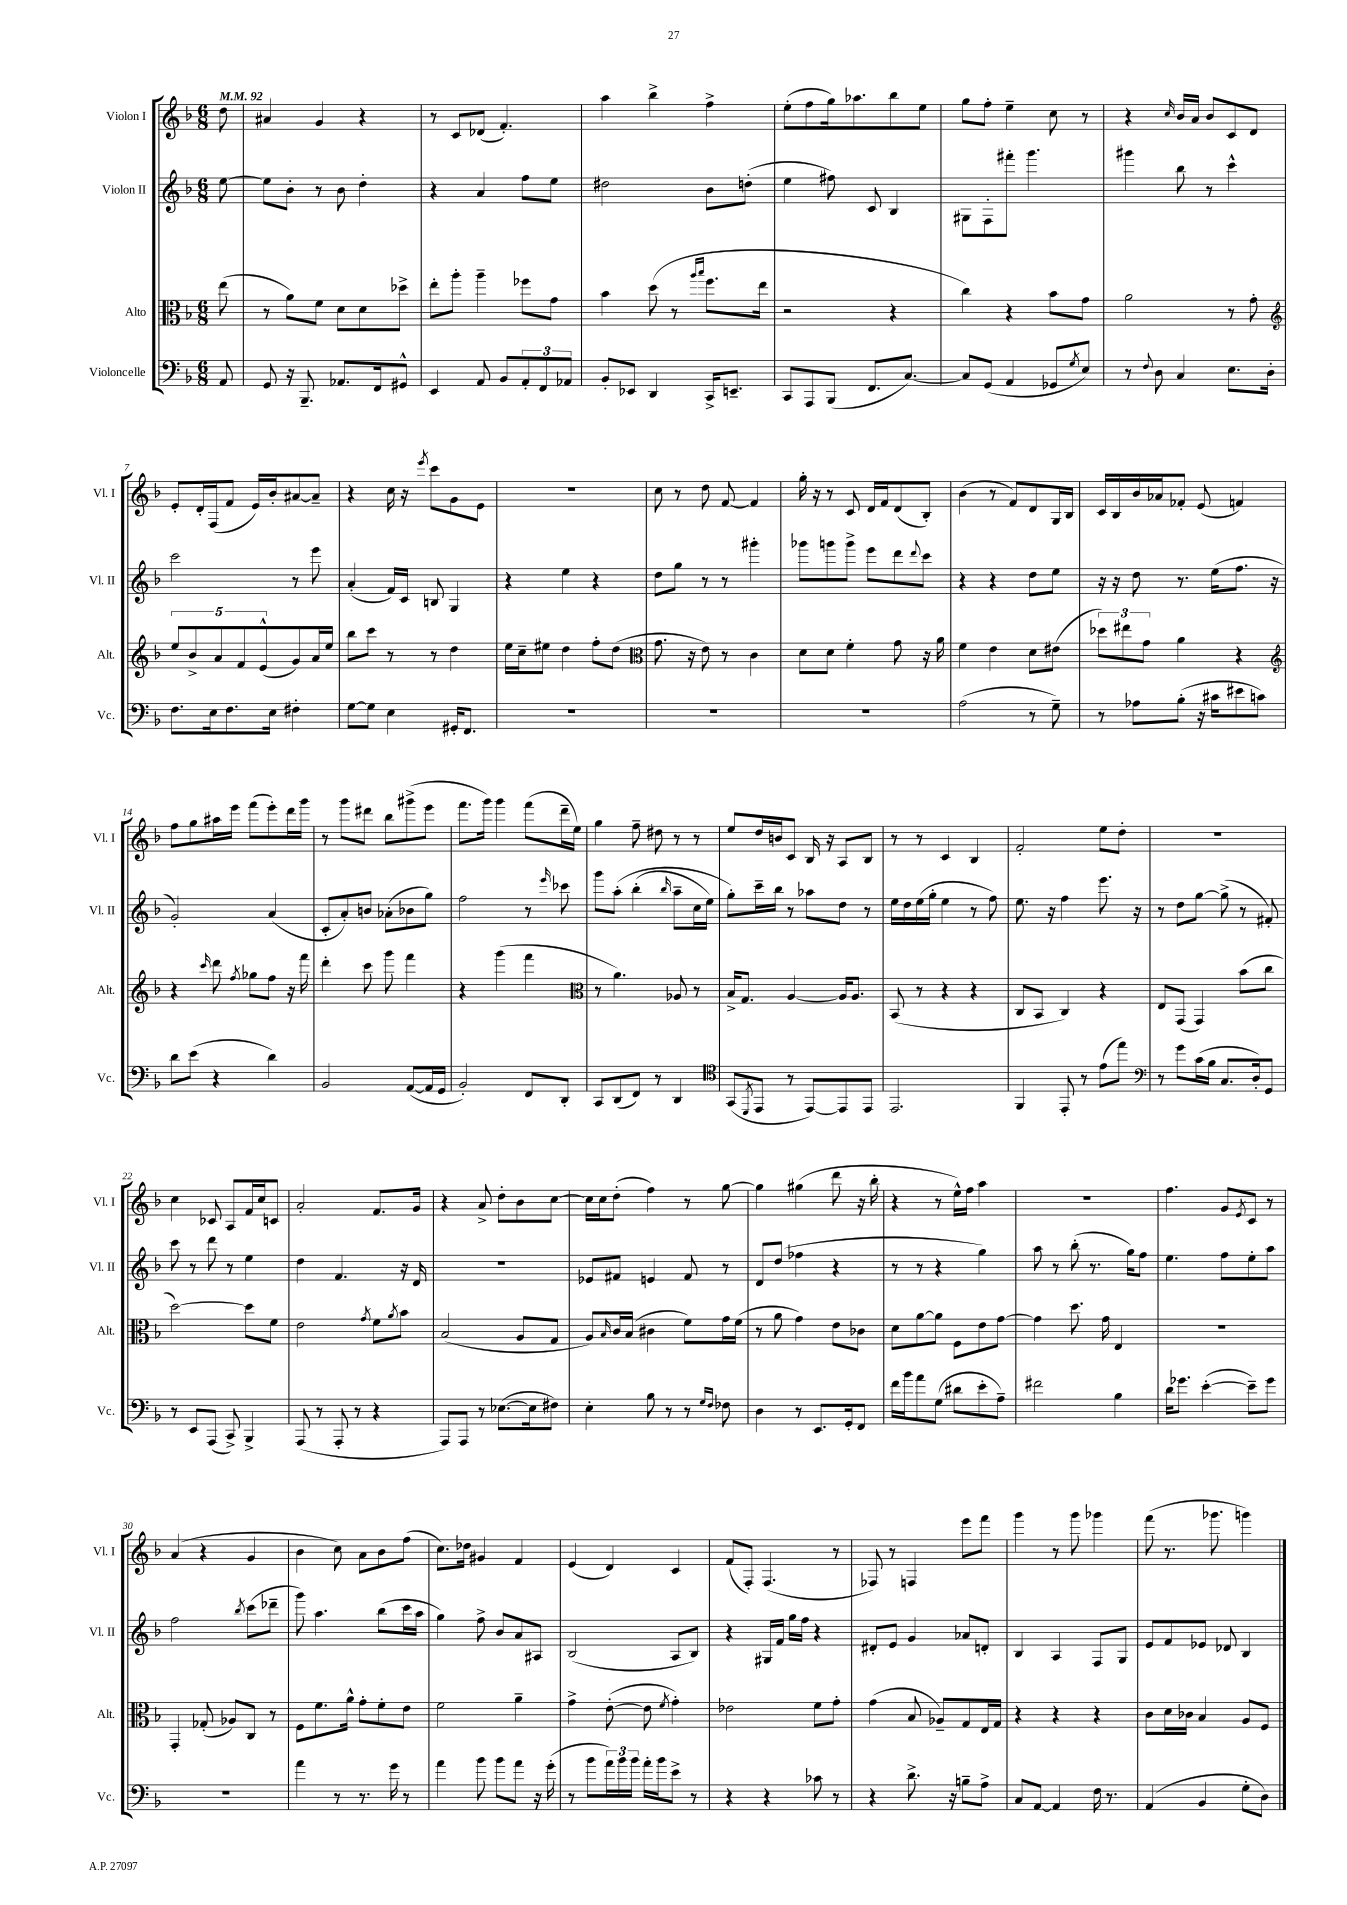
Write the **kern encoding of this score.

**kern	**kern	**kern	**kern
*part4	*part3	*part2	*part1
*staff4	*staff3	*staff2	*staff1
*I"Violoncelle	*I"Alto	*I"Violon II	*I"Violon I
*I'Vc.	*I'Alt.	*I'Vl. II	*I'Vl. I
*clefF4	*clefC3	*clefG2	*clefG2
*k[b-]	*k[b-]	*k[b-]	*k[b-]
*M6/8	*M6/8	*M6/8	*M6/8
*MM92	*MM92	*MM92	*MM92
=	=	=	=
8AA/	(8ee\	[8ee\	8dd\
=1	=1	=1	=1
8GG/	8r	8ee\L]	4a#X/
16r	8a\L)	8b-'\J	.
8.BBB-~/	.	.	.
.	8f\J	8r	4g/
8.AA-X/L	8d\L	8b-\	.
.	8d\	4dd'\	4r
16FF/k	.	.	.
8GG#X^^/J	8dd-X^\J	.	.
=2	=2	=2	=2
4EE/	8ee'\L	4r	8r
.	8aa'\J	.	8c/L
8AA/	4aa~\	4a/	(8d-X/J
8BB-/L	.	.	4.f'/)
12AA'/	8ff-X\L	8ff\L	.
12FF/	.	.	.
.	8g\J	8ee\J	.
12AA-X/J	.	.	.
=3	=3	=3	=3
8BB-'/L	4b-\	2dd#X\	4aa\
8EE-X/J	.	.	.
4DD/	(8dd\	.	4bb-^\
.	8r	.	.
.	16qqaa/LL	.	.
.	16qqbb-/JJ	.	.
16CC^/KL	8.ff\L	8b-\L	4ff^\
8.EEn~/J	.	.	.
.	.	(8ddn'\J	.
.	16ee\Jk	.	.
=4	=4	=4	=4
8CC/L	2r	4ee\	(8ee'\L
8AAA/	.	.	8ff\
(8BBB-/J	.	8ff#X\)	16gg\k)
.	.	.	8.aa-X\
8.FF/L	.	8c/	.
.	4r	4B-/	8bb-\
[8.C/J)	.	.	.
.	.	.	8ee\J
=5	=5	=5	=5
8C/L]	4cc\)	8G#X\L	8gg\L
(8GG/J	.	8F'\	8ff'\J
4AA/	4r	8fff#X'\J	4ee~\
.	.	4.ggg\	.
8GG-X/L	8b-\L	.	8cc\
8qG/	.	.	.
8E/J)	8g\J	.	8r
=6	=6	=6	=6
8r	2a\	4ggg#X\	4r
8qqF/	.	.	.
8D\	.	.	.
.	.	.	16qqcc/
4C/	.	8bb-\	16b-/LL
.	.	.	16a/JJ
.	.	8r	8b-/L
8.E\L	8r	4ccc^^\	8c/
.	8g'\	.	8d/J
16D'\Jk	.	.	.
!!LO:LB:g=z
=7	=7	=7	=7
*	*clefG2	*	*
8.F\L	10ee/L	2ccc\	8e'/L
.	10b-^/	.	.
.	.	.	16d'/L
16E\k	.	.	(16F/J
.	10a/	.	.
8.F\	.	.	8f/J
.	10f/	.	.
.	.	.	16e/LL)
.	(10e^^/	.	.
16E\Jk	.	.	16b-'/J
4F#X'\	8g/)	8r	[8a#X/
.	16a/L	8eee\	8a#~/J]
.	16ee/JJ	.	.
=8	=8	=8	=8
[8G\L	8bb-\L	(4a'/	4r
8G\J]	8ccc\J	.	.
4E\	8r	16f/LL)	16cc\
.	.	16c/JJ	16r
.	.	.	8qeee/
.	8r	8Bn/	8ccc\L
16GG#X'/KL	4dd\	4G/	8g\
8.FF/J	.	.	.
.	.	.	8e\J
=9	=9	=9	=9
2.r	16ee\LL	4r	2.r
.	16cc~\J	.	.
.	8ee#X\J	.	.
.	4dd\	4ee\	.
.	8ff'\L	4r	.
.	(8dd\J	.	.
=10	=10	=10	=10
*	*clefC3	*	*
2.r	8.g\	8dd\L	8cc\
.	.	8gg\J	8r
.	16r	.	.
.	8e\)	8r	8dd\
.	8r	8r	[8f/
.	4c\	4ggg#X'\	4f/]
=11	=11	=11	=11
2.r	8d\L	8ggg-X\L	16gg'\
.	.	.	16r
.	8d\J	8gggn\	8r
.	4f'\	8ggg^\J	8c/
.	.	8eee\L	16d/LL
.	.	.	16f/J
.	8g\	8ddd\	(8d/
.	.	8qqddd/	.
.	16r	8ccc\J	8B-'/J)
.	16a\	.	.
=12	=12	=12	=12
(2A\	4f\	4r	(4b-\
.	4e\	4r	8r
.	.	.	8f/L)
8r	8d\L	8dd\L	8d/
8G~\)	(8e#X\J	8ee\J	16G/L
.	.	.	16B-/JJ
=13	=13	=13	=13
8r	12dd-X\L)	16r	16c/LL
.	.	16r	16B-/
.	12ee#X\	.	.
8A-X\L	.	8dd\	16b-/
.	12g\J	.	.
.	.	.	16a-X/J
(8B-'\J	4a\	8.r	8f-X'/J
16r	.	.	(8e/
16c#X\KL	.	(16ee\KL	.
8e#X\	4r	8.ff\J	4fn/)
8cn\J)	.	.	.
.	.	16r	.
!!LO:LB:g=z
=14	=14	=14	=14
*	*clefG2	*	*
8d\L	4r	2g'/)	8ff\L
(8e\J	.	.	8gg\
.	16qqccc/	.	.
4r	8ddd\	.	16aa#X\L
.	.	.	16eee\JJ
.	8qff/	.	.
.	8gg-X\L	.	(8fff\L
4d\)	8ff\J	(4a/	8eee'\)
.	16r	.	16ddd\L
.	16fff\	.	16ggg\JJ
=15	=15	=15	=15
2BB-/	4ddd'\	8c'/L	8r
.	.	8a'/)	8ggg\L
.	8ccc\	8bn/J	8ddd#X\J
.	8ggg\	(8a-X'\L	8bb-\L
([8AA/L	4fff\	8b-X\	(8ggg#X^\
16AA/L]	.	8gg\J)	8eee\J
16GG/JJ	.	.	.
=16	=16	=16	=16
2BB-'/)	4r	2ff\	8.fff\L
.	.	.	16ggg\Jk)
.	(4ggg\	.	4ggg\
8FF/L	4fff\	8r	(8fff\L
.	.	16qqeee/	.
8DD'/J	.	8ccc-X\	16ddd~\L
.	.	.	16ee\JJ)
=17	=17	=17	=17
*	*clefC3	*	*
8CC/L	8r	8ggg\L	4gg\
(8DD/	4.a\)	(8aa'\J	.
8FF/J)	.	(4bb-'\	8ff~\
8r	.	.	8dd#X\
.	.	16qqbb-/	.
4DD/	8A-X/	8aa~\L	8r
.	8r	16cc\L	8r
.	.	16ee\JJ)	.
=18	=18	=18	=18
*clefC4	*	*	*
(8GG/L	16B-^/KL	8gg'\L)	8ee/L
.	8.G/J	.	.
8qDD/	.	.	.
8EE/J	.	16ccc~\L	16dd/L
.	.	16bb-\JJ	16bn/J
8r	[4A/	8r	8c/J
[8EE/L)	.	8aa-X\L	16B-/
.	.	.	16r
8EE/]	16A/KL]	8dd\J	8A/L
.	8.A/J	.	.
8EE/J	.	8r	8B-/J
=19	=19	=19	=19
2.EE/	(8BB-/	16ee\LL	8r
.	.	16dd\	.
.	8r	(16ee\	8r
.	.	16gg'\JJ	.
.	4r	4ee\	4c/
.	4r	8r	4B-/
.	.	8ff\)	.
=20	=20	=20	=20
4FF/	8C/L	8.ee\	2f'/
.	8BB-/J	.	.
.	.	16r	.
8EE'/	4C/)	4ff\	.
8r	.	.	.
(8e\L	4r	8.eee\	8ee\L
8ee\J)	.	.	8dd'\J
.	.	16r	.
=21	=21	=21	=21
*clefF4	*	*	*
8r	8E/L	8r	2.r
8g\L	(8GG/J	8dd\L	.
(16c\L	4GG/)	[8gg\J	.
16B-\JJ	.	.	.
8.C/L	.	(8gg^\]	.
.	(8b-\L	8r	.
16D'/k)	.	.	.
8GG/J	8cc\J	8f#X'/)	.
!!LO:LB:g=z
=22	=22	=22	=22
8r	[2dd\)	8ccc\	4cc\
8EE/L	.	8r	.
(8AAA/J	.	8ddd\	8c-X/
8CC^/)	.	8r	8A/L
4BBB-^/	8dd\L]	4ee\	16f/L
.	.	.	16cc/J
.	8f\J	.	8cn/J
=23	=23	=23	=23
(8AAA/	2e\	4dd\	2a'/
8r	.	.	.
8AAA'/	.	4.f/	.
8r	.	.	.
.	8qg/	.	.
4r	8f\L	.	8.f/L
.	8qa/	.	.
.	8b-\J	16r	.
.	.	16d/	16g/Jk
=24	=24	=24	=24
8AAA/L)	(2B-/	2.r	4r
8AAA/J	.	.	.
8r	.	.	8a^/
([8.E-X\L	.	.	8dd'\L
.	8A/L	.	8b-\
16E-\k]	.	.	.
8F#X\J)	8G/J	.	[8cc\J
=25	=25	=25	=25
4E'\	8A/L)	8e-X/L	16cc\LL]
.	.	.	16cc\J
.	16qqB-/	.	.
.	16c/L	8f#X/J	(8dd'\J
.	(16B-/JJ	.	.
8B-\	4c#X\	4en/	4ff\)
8r	.	.	.
8r	8f\L)	8f#/	8r
16qqG/LL	.	.	.
16qqF/JJ	.	.	.
8F-X\	16g\L	8r	[8gg\
.	(16f\JJ	.	.
=26	=26	=26	=26
4D\	8r	8d/L	4gg\]
.	8a\	(8dd/J	.
8r	4g\)	4ff-X\	(4gg#X\
8.EE/L	.	.	.
.	8e\L	4r	8ddd\
16GG'/k	.	.	.
8FF/J	8c-X\J	.	16r
.	.	.	16bb-'\
=27	=27	=27	=27
16f\LL	8d\L	8r	4r
16b-\J	.	.	.
8a\	[8a\	8r	.
(8G\J	8a\J]	4r	8r
8d#X\L	8F\L	.	16ee^^\LL)
.	.	.	16ff\JJ
8e'\	8e\	4gg\)	4aa\
8A~\J)	[8g\J	.	.
=28	=28	=28	=28
2f#X\	4g\]	8aa\	2.r
.	.	8r	.
.	8.dd\	(8bb-'\	.
.	.	8.r	.
.	16g\	.	.
4B-\	4E/	.	.
.	.	16gg\KL)	.
.	.	8ff\J	.
=29	=29	=29	=29
16d\KL	2.r	4.ee\	4.ff\
8.g-X\J	.	.	.
([4e'\	.	.	.
.	.	8ff\L	8g/L
.	.	.	8qe/
8e~\L])	.	8ee'\	8c/J
8g-\J	.	8aa\J	8r
!!LO:LB:g=z
=30	=30	=30	=30
2.r	4GG'/	2ff\	(4a/
.	(8G-X'/	.	4r
.	8A-X/L)	.	.
.	.	8qbb-/	.
.	8C/J	(8ccc\L	4g/
.	8r	8ddd-X~\J	.
=31	=31	=31	=31
4a\	8F\L	8ggg\)	4b-\
.	8.f\	4.aa\	.
8r	.	.	8cc\)
.	16a^^\Jk	.	.
8.r	8g'\L	.	8a\L
.	8f'\	(8bb-\L	8b-\
16g\	.	.	.
8r	8e\J	16ccc\L	(8ff\J
.	.	16aa\JJ	.
=32	=32	=32	=32
4a\	2f\	4gg\)	8.cc\L)
.	.	.	16dd-X\Jk
8b-\	.	8ff^\	4g#X/
8b-\L	.	8b-/L	.
8a\J	4a~\	8a/	4f/
16r	.	8A#X/J	.
(16g'\	.	.	.
=33	=33	=33	=33
8r	4g^\	(2B-/	(4e/
8b-\L	.	.	.
24a\L)	([8e'\	.	4d/)
24b-\	.	.	.
24b-\JJ	.	.	.
16a'\LL	8e\]	.	.
16b-\J	.	.	.
.	8qf/	.	.
8e^\J	4g'\)	8A/L	4c/
8r	.	8B-/J)	.
=34	=34	=34	=34
4r	2e-X\	4r	(8f/L
.	.	.	8F'/J)
4r	.	16G#X/LL	(4.F/
.	.	16f/JJ	.
.	.	16gg\LL	.
.	.	16ff\JJ	.
8c-X\	8f\L	4r	.
8r	8g'\J	.	8r
=35	=35	=35	=35
4r	(4g\	8d#X'/L	8F-X/)
.	.	8e/J	8r
8.d^\	8B-/	4g/	4Fn/
.	8A-X~/L)	.	.
16r	.	.	.
8Bn~\L	8G/	8a-X/L	8eee\L
8A^\J	16E/L	8dn'/J	8fff\J
.	16G/JJ	.	.
=36	=36	=36	=36
8C/L	4r	4B-/	4ggg\
[8AA/J	.	.	.
4AA/]	4r	4A/	8r
.	.	.	8ggg\
16F\	4r	8F/L	4ggg-X\
8.r	.	.	.
.	.	8G/J	.
=37	=37	=37	=37
(4AA/	8c\L	8e/L	(8fff\
.	16d\L	8f/	8.r
.	16c-X\JJ	.	.
4BB-/	4B-/	8e-X/J	.
.	.	.	8.ggg-X\
.	.	8d-X/	.
8G'\L	8A/L	4B-/	4gggn\)
8D\J)	8F/J	.	.
==	==	==	==
*-	*-	*-	*-
